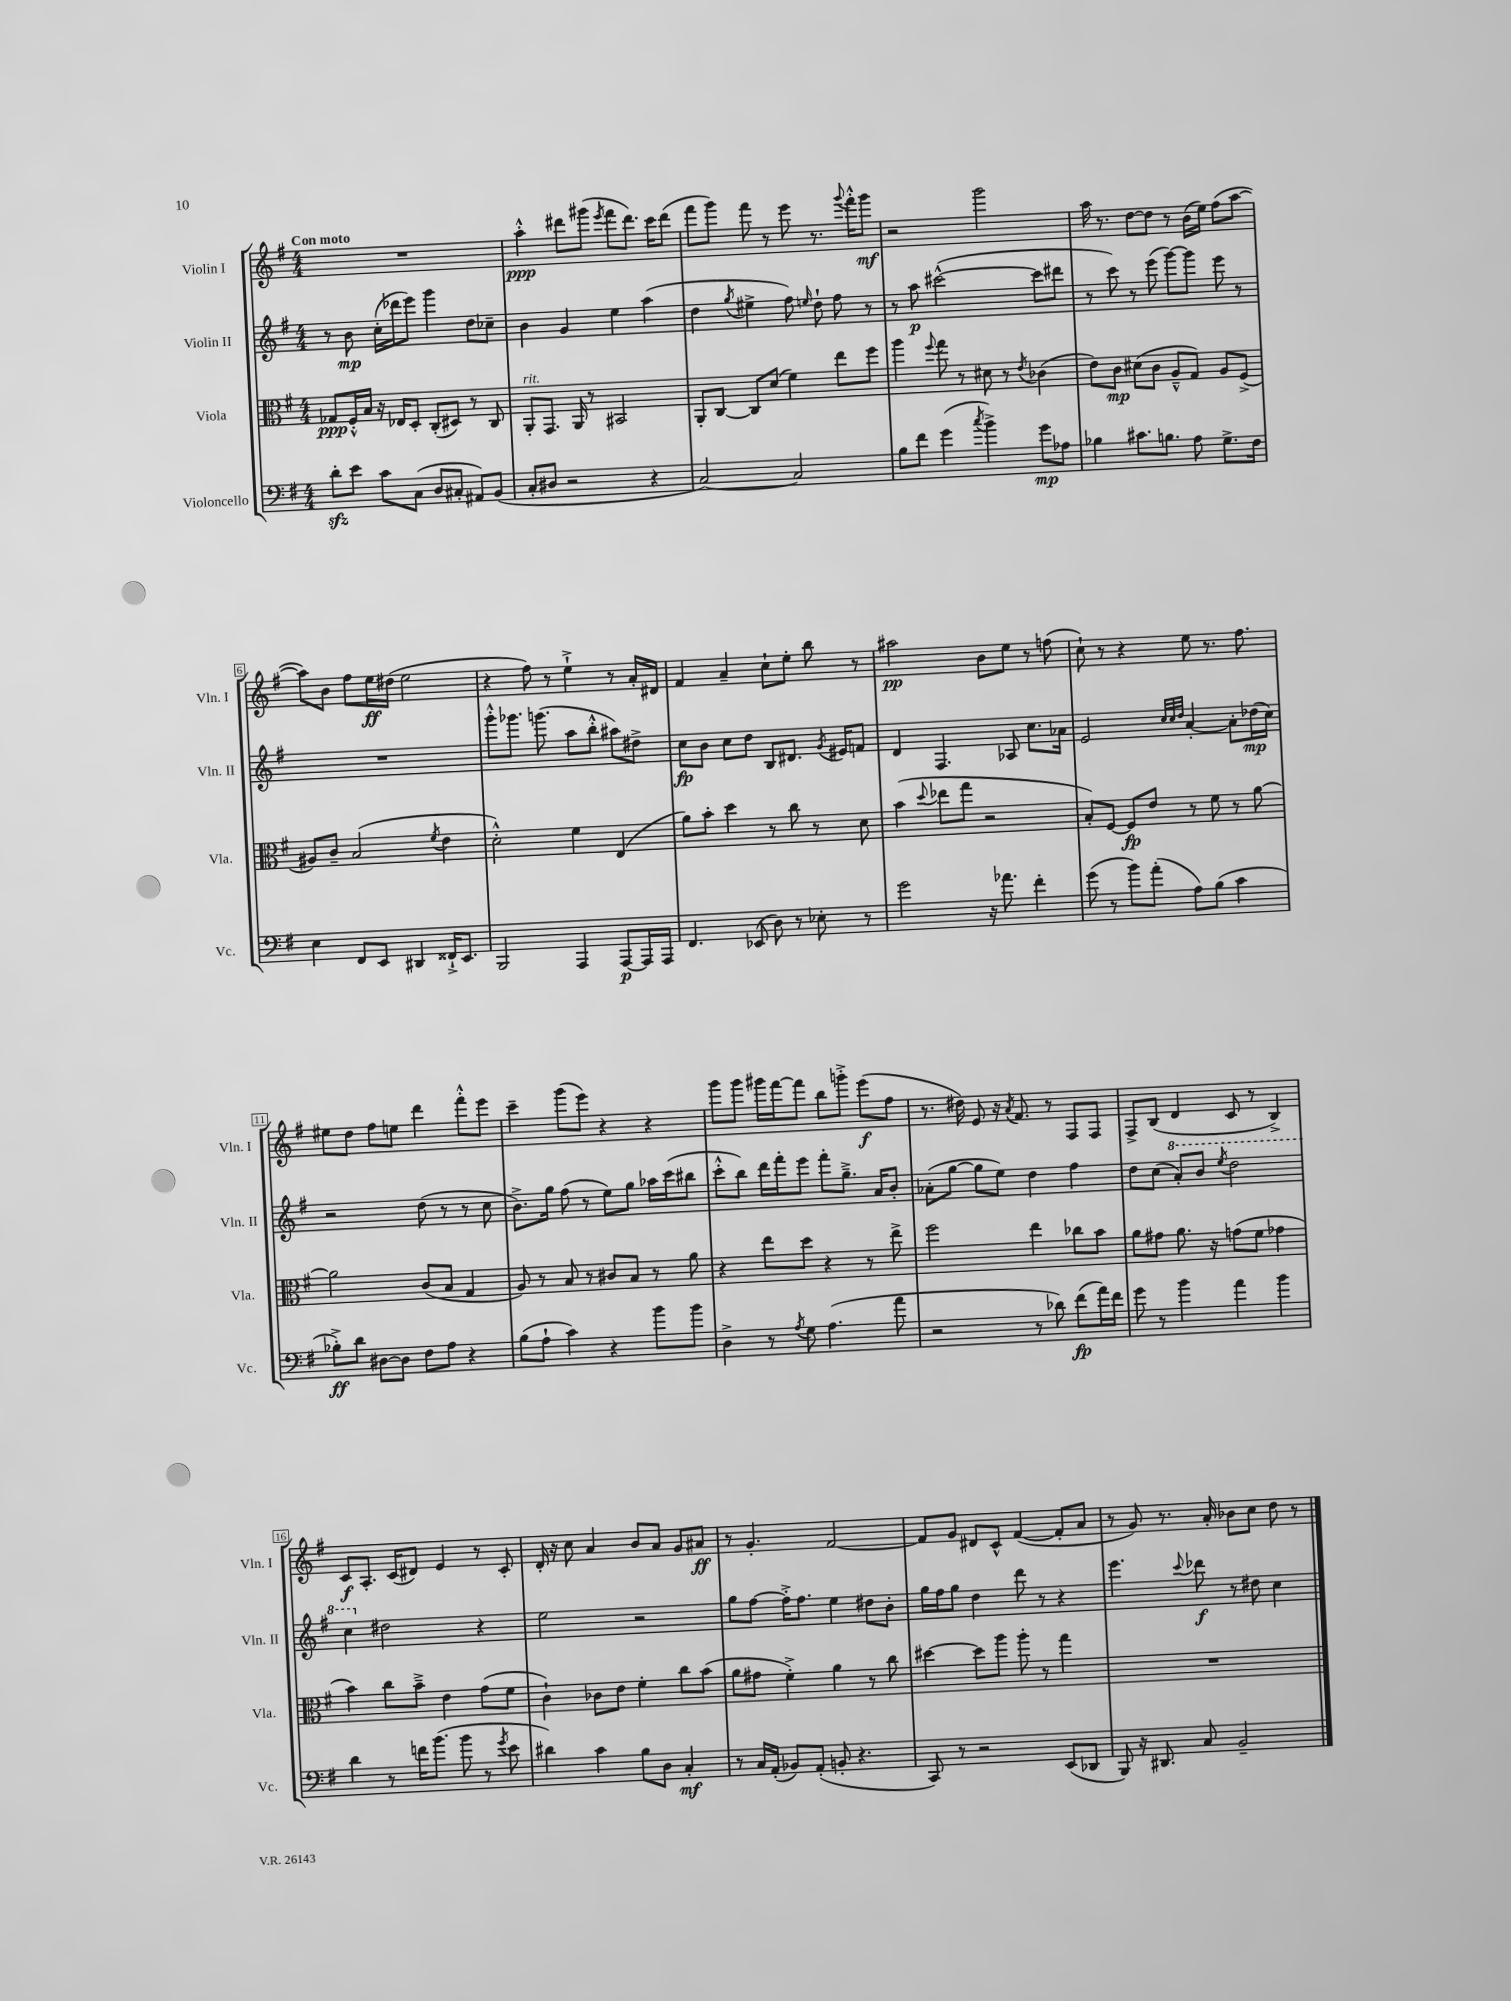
<<
\new StaffGroup <<
\new Staff = "s0" \with { instrumentName = "Violin I" shortInstrumentName = "Vln. I" } {
    \clef treble \key g \major \numericTimeSignature \time 4/4 \tempo "Con moto"
    \autoBeamOff R1 |
    a''4-.-^\ppp dis'''8[ gis'''8]( \acciaccatura { e'''8 } fis'''8[ dis'''8.]) c'''16[ dis'''8]( |
    fis'''8[ g'''8]) fis'''8 r8 e'''8 r8. \appoggiatura { g'''8 } fis'''16[-.-^ g'''8]\mf |
    r2 g'''2 |
    a''16 r8. d''8[~ d''8] r8 b'16[( e''16]) fis''8[( a''8]~ |
    a''8[) b'8] fis''8[ e''16\ff dis''16]( e''2 |
    r4 fis''8) r8 e''4-!-> r8 a'16[-. dis'16] |
    fis'4 a'4-- c''8[-! e''8]-. b''8 r8 |
    ais''2\pp b'8[ e''8] r8 f''8( |
    c''8-!) r8 r4 e''8 r8. fis''8. |
    eis''8[ d''8] fis''8[ e''8] d'''4 fis'''8[-.-^ e'''8] |
    c'''4-- g'''8[( e'''8]) r4 r4 |
    g'''8[ g'''8] gis'''16[ fis'''16~ fis'''8] b''8[ g'''8]-.-> e'''8[\f( fis''8] |
    r8. dis''16) e'8 r16 \acciaccatura { a'8 } fis'8. r8 fis8[ fis8] |
    fis8[-> b8]( d'4 c'8 r8 b4->) |
    c'8[\f a8.]-. c'16[( dis'8]) e'4 r8 c'8-. |
    d'16-. r16 c''8 a'4 b'8[ a'8] g'8[ ais'8]\ff |
    r8 g'4.-. fis'2~ |
    fis'8[ g'8] dis'8[ c'8]-^ fis'4~( fis'8[-. a'8] |
    r8 g'8) r8. a'16-. bes'8[ c''8] d''8 r8 \bar "|." |
}
\new Staff = "s1" \with { instrumentName = "Violin II" shortInstrumentName = "Vln. II" } {
    \clef treble \key g \major \numericTimeSignature \time 4/4
    \autoBeamOff r8 b'8\mp c''16[-.( des'''16 e'''8]) g'''4 d''8[ ces''8]-- |
    b'4 g'4 e''4 a''4( |
    d''4 \acciaccatura { g''8 } eis''4-> fis''8) \grace { e''16 } d''8-! fis''8 r8 |
    r8 a''8\p cis'''2~-^( cis'''8[ dis'''8] |
    r8 c'''8) r8 e'''8( g'''8[~) g'''8] e'''8 r8 |
    R1 |
    g'''8[-.-^ ges'''8.] g'''8.( a''8[ b''8]-.-^ ais''8[) dis''8]-> |
    c''8[\fp b'8] c''8[ d''8] b8[ dis'8.] \acciaccatura { g'8 } eis'16[ f'8] |
    d'4 fis4. aes8 c''8.[ aes'16] |
    e'2 \grace { c''32[ c''32 d''32] } a'4~-. a'8[-. des''16\mp( c''16]) |
    r2 d''8( r8 r8 c''8 |
    b'8.[->) g''16] fis''8( r8 e''8[) g''8] aes''16[ c'''16( bis''8] |
    c'''8[-.-^ b''8]) d'''16[ fis'''16-. e'''8] fis'''8[-. g''8.]---> a'16[ b'8]-. |
    aes'8[-.( g''8]~ g''8[ e''8]) d''4 fis''4 |
    d''8[ c''8]( \ottava #1 a''8[-.) b''8] \acciaccatura { e'''8 } d'''2 |
    c'''4 \ottava #0 dis''2 r4 |
    e''2 r2 |
    g''8[ fis''8]~ fis''16[-.-> fis''8.] e''4 dis''8[ b'8]-. |
    g''16[ fis''16 g''8] d''4 d'''8 r8 r4 |
    e'''4. \appoggiatura { c'''8 } des'''8\f r8 dis''8 c''4 \bar "|." |
}
\new Staff = "s2" \with { instrumentName = "Viola" shortInstrumentName = "Vla." } {
    \clef alto \key g \major \numericTimeSignature \time 4/4
    \autoBeamOff ges8[\ppp fis16-.-^ b16] r16 ees16[ d8]-. c8[-.( dis8]) r8 c8 |
    a,8[-.^\markup { \italic "rit." } g,8.] a,16 r8 bis,2 |
    a,8[-. c8]~ c8[ d'8]( fis'4) e''8[ fis''8] |
    a''4 \appoggiatura { fis''8 } g''8 r8 dis'8 r8 \acciaccatura { e'8 } ces'4( |
    e'8[) c'8]\mp dis'8[( c'8] a8[---^ g8]) a8[ fis8]->( |
    ais8[) c'8]-- b2( \acciaccatura { fis'8 } e'4 |
    d'2-.-^) fis'4 e4( |
    a'8[) b'8]-. d''4 r8 c''8 r8 d'8 |
    b'4( \appoggiatura { d''8 } ees''8[ g''8] r2 |
    b8[-.) fis8]~ fis8[\fp e'8] r8 fis'8 r8 a'8~ |
    a'2 c'8[( b8] g4 |
    a8) r8 b8 r8 cis'8[ b8] r8 a'8 |
    r4 e''8[ d''8] r4 r8 e''8-> |
    fis''2 e''4 ces''8[ b'8] |
    a'8[ gis'8] a'8. r16 g'8[( fis'8] ges'4 |
    b'4) c''8[ b'8]---> e'4 g'8[( fis'8] |
    c'4-!) ces'8[ e'8] fis'4-. c''8[ b'8]( |
    a'8[ gis'8] fis'4-.->) a'4 r8 c''8 |
    dis''4~ dis''8[ a''8] a''8-. r8 g''4 |
    R1 \bar "|." |
}
\new Staff = "s3" \with { instrumentName = "Violoncello" shortInstrumentName = "Vc." } {
    \clef bass \key g \major \numericTimeSignature \time 4/4
    \autoBeamOff d'8[-.\sfz e'8] c'8[ c8]( d8[ cis8]-. ais,8[) b,8]( |
    c8[-. dis8] r2 r4 |
    c2~) c2 |
    b8[ fis'8] g'4( \acciaccatura { c''8 } b'4->) g'8[\mp aes8] |
    bes4 cis'8.[ b8.] a8 g8.[-> fis16] |
    e4 fis,8[ e,8] dis,4 fisis,16[-!-> e,8.] |
    b,,2 a,,4 a,,8[~\p a,,16 a,,16] |
    fis,4. ees,8( d8) r8 ees8-. r8 |
    g'2 r16 aes'8. fis'4-. |
    g'8( r8 b'8[) a'8]-.( a8[) b8]( c'4 |
    bes8[-.->\ff) d'8] dis8[~ dis8] fis8[ a8] r4 |
    b8[( a8]-! c'4) r4 b'8[ b'8] |
    d4-> r8 \acciaccatura { a8 } g8 a4.( a'8 |
    r2 r8 des'8) fis'8[\fp( a'16) fis'16] |
    g'8 r8 b'4 a'4 b'4 |
    d'4 r8 f'16[ b'8.]( b'8 r8 \acciaccatura { g'8 } e'8 |
    dis'4) c'4 b8[ d8] c4-.\mf |
    r8 c16[ a,16]-.( bes,8[) a,8]-.( b,8-. r4. |
    c,8) r8 r2 e,8[( des,8] |
    b,,8) r16 dis,8. c8 b,2-- \bar "|." |
}
>>
>>
\layout { \context { \Score \override BarNumber.stencil = #(make-stencil-boxer 0.1 0.3 ly:text-interface::print) } }
